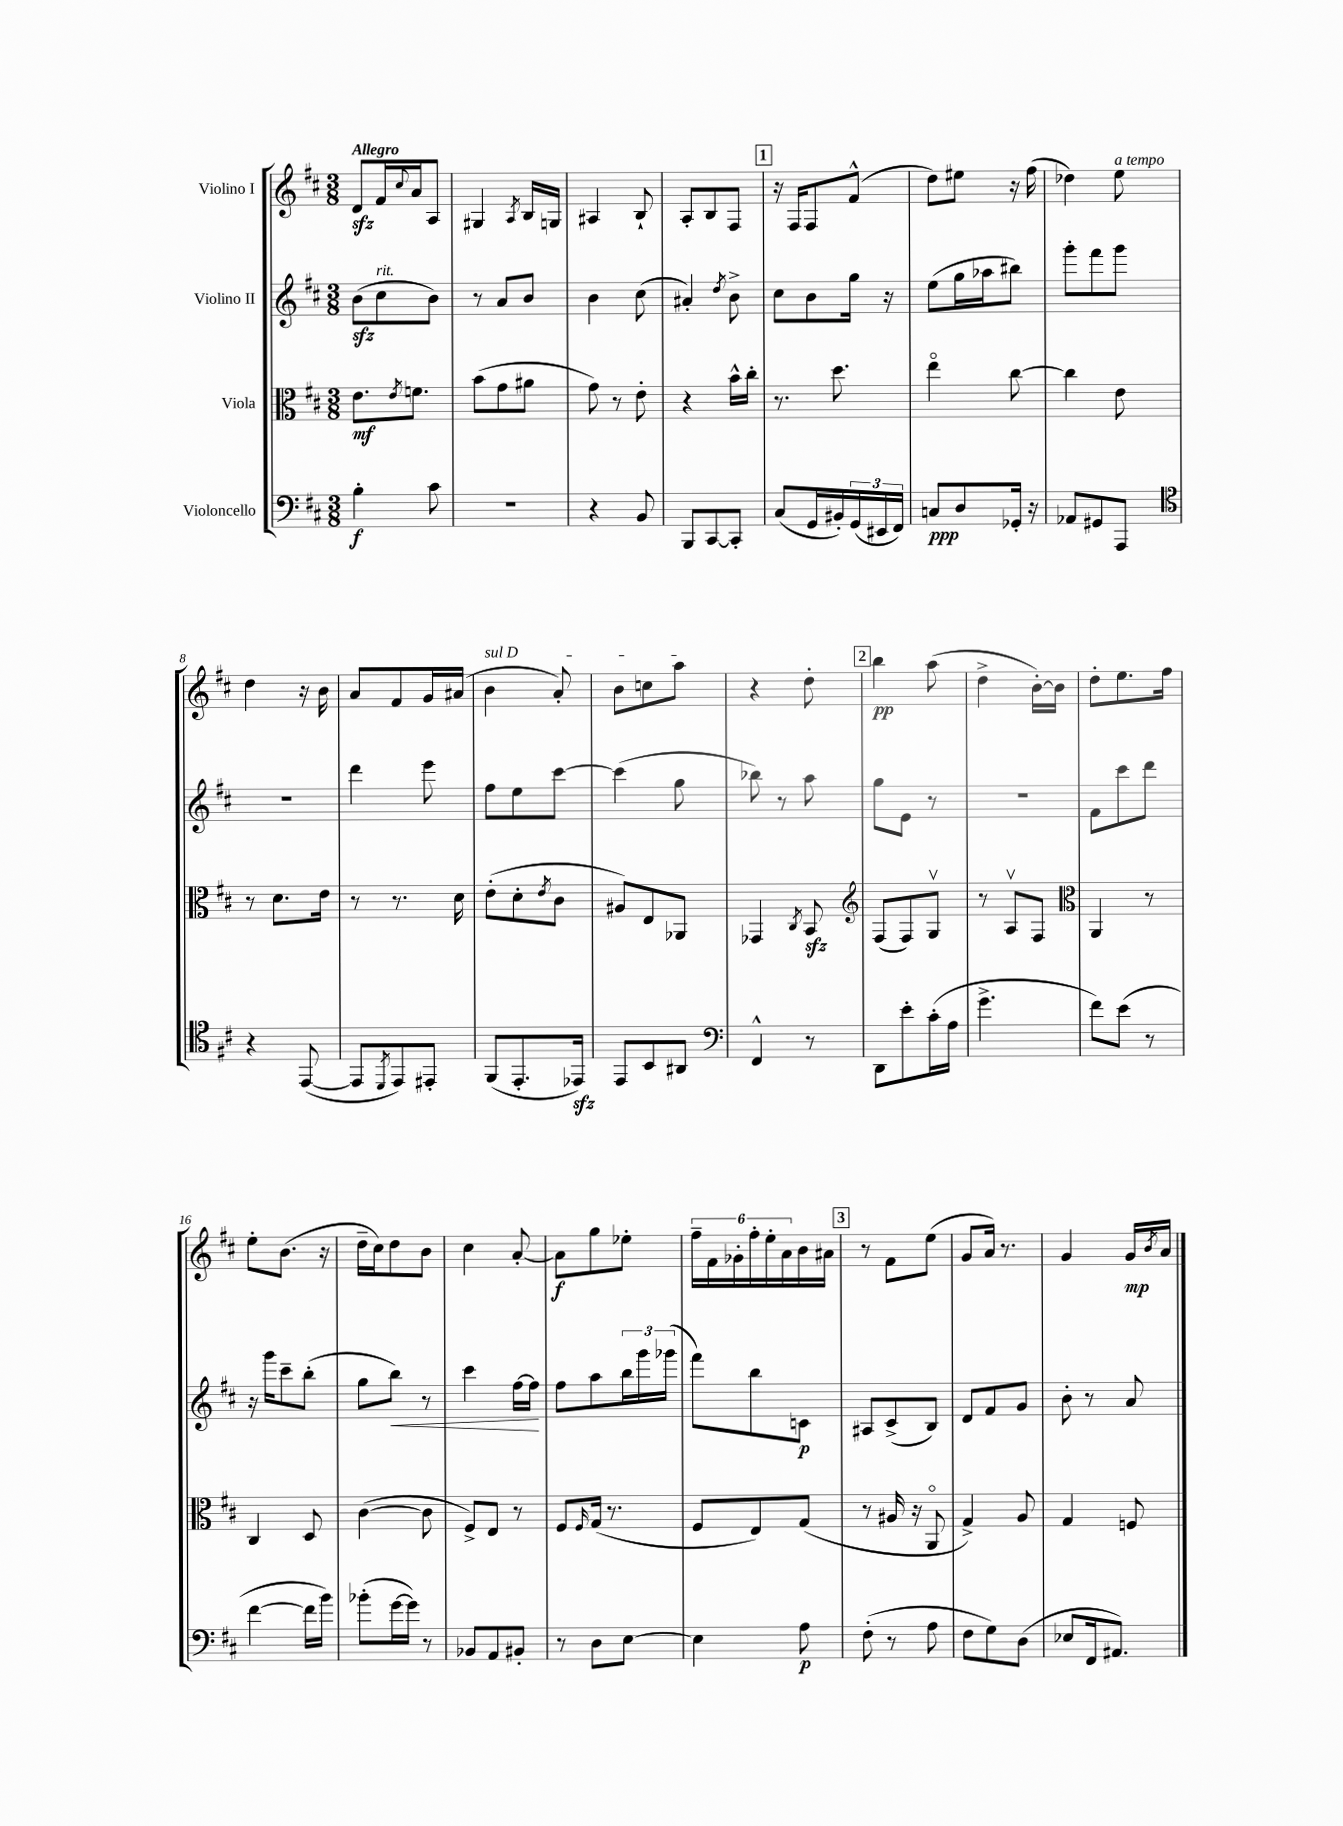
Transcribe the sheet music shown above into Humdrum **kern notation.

**kern	**kern	**kern	**kern
*staff4	*staff3	*staff2	*staff1
*clefF4	*clefC3	*clefG2	*clefG2
*k[f#c#]	*k[f#c#]	*k[f#c#]	*k[f#c#]
*M3/8	*M3/8	*M3/8	*M3/8
4B'	8.e	(8b	8d
.	.	8cc#	16f#
.	8qe	.	8qqcc#
.	8.f	.	16a
8c#	.	8b)	8A
=	=	=	=
4.r	(8b	8r	4G#
.	8g	8a	.
.	.	.	8qA
.	8a#	8b	16B
.	.	.	16G
=	=	=	=
4r	8g)	4b	4A#
.	8r	.	.
8BB	8e'	(8cc#	8B`
=	=	=	=
8BBB	4r	4a#')	8A'
[8CC#	.	.	8B
.	.	8qdd	.
8CC#']	16b^^	8b^	8F#
.	16cc#'	.	.
=	=	=	=
(8C#	8.r	8cc#	16r
.	.	.	16F#
16GG	.	8b	8F#
16BB#')	8.dd	.	.
(24GG	.	16gg	(8f#^^
24EE#	.	.	.
.	.	16r	.
24FF#)	.	.	.
=	=	=	=
8C	4eeo	(8ee	8dd)
8D	.	16gg	8ee#
.	.	16aa-	.
16GG-'	[8cc#	8bb#)	16r
16r	.	.	(16ff#
=	=	=	=
8AA-	4cc#]	8ggg'	4dd-)
8GG#	.	8fff#	.
8AAA	8e	8ggg	8ee
=	=	=	=
*clefC4	*	*	*
4r	8r	4.r	4dd
.	8.d	.	.
([8EE	.	.	16r
.	16e	.	16b
=	=	=	=
8EE]	8r	4ddd	8a
8qDD	.	.	.
8EE)	8.r	.	8f#
8EE#'	.	8eee	16g
.	16d	.	(16a#
=	=	=	=
(8FF#	(8e'	8ff#	4b
8.EE'	8d'	8ee	.
.	8qe	.	.
.	8c#	[8ccc#	8a')
16EE-)	.	.	.
=	=	=	=
8EE	8A#)	(4ccc#]	8b
8BB	8E	.	8cc
8AA#	8AA-	8gg	8aa
=	=	=	=
*clefF4	*	*	*
4FF#^^	4GG-	8bb-)	4r
.	.	8r	.
.	8qC#	.	.
8r	8BB	8aa	8dd'
=	=	=	=
*	*clefG2	*	*
8DD	(8F#	8gg	4bb
8e'	8F#)	8e	.
(16c#'	8Gv	8r	(8aa
16A	.	.	.
=	=	=	=
4.g^	8r	4.r	4dd^
.	8Av	.	.
.	8F#	.	[16b')
.	.	.	16b]
=	=	=	=
*	*clefC3	*	*
8f#)	4AA	8f#	8dd'
(8e	.	8ccc#	8.ee
8r	8r	8ddd	.
.	.	.	16ff#
=	=	=	=
[4f#	4C#	16r	8ee'
.	.	16ggg	.
.	.	8ccc#~	(8.b
16f#]	8D	(8bb'	.
16b)	.	.	16r
=	=	=	=
(8b-'	([4c#	8gg	16dd~
.	.	.	16cc#)
[16g	.	8bb)	8dd
16g])	.	.	.
8r	8c#]	8r	8b
=	=	=	=
8BB-	8F#^)	4ccc#	4cc#
8AA	8E	.	.
8BB#'	8r	[16ff#	[8a'
.	.	16ff#]	.
=	=	=	=
8r	8F#	8ff#	8a]
.	16qqF#	.	.
8D	(16G	8aa	8gg
.	8.r	.	.
[8E	.	24bb	8ee-'
.	.	24ggg	.
.	.	(24ggg-	.
=	=	=	=
4E]	8F#	8fff#)	24ff#~
.	.	.	24f#
.	.	.	24g-'
.	8E)	8bb	24ff#'
.	.	.	24ee'
.	.	.	24a
8A	(8G	8c	16b
.	.	.	16a#
=	=	=	=
(8F#'	8r	8A#	8r
8r	16A#	(8c#^	8f#
.	16r	.	.
8A	8AAo	8B)	(8ee
=	=	=	=
8F#	4G^)	8d	8g
8G)	.	8f#	16a)
.	.	.	8.r
(8D	8A	8g	.
=	=	=	=
8E-	4G	8b'	4g
16FF#	.	8r	.
8.AA#)	.	.	.
.	8F	8a	16g
.	.	.	8qb
.	.	.	16a
==	==	==	==
*-	*-	*-	*-
